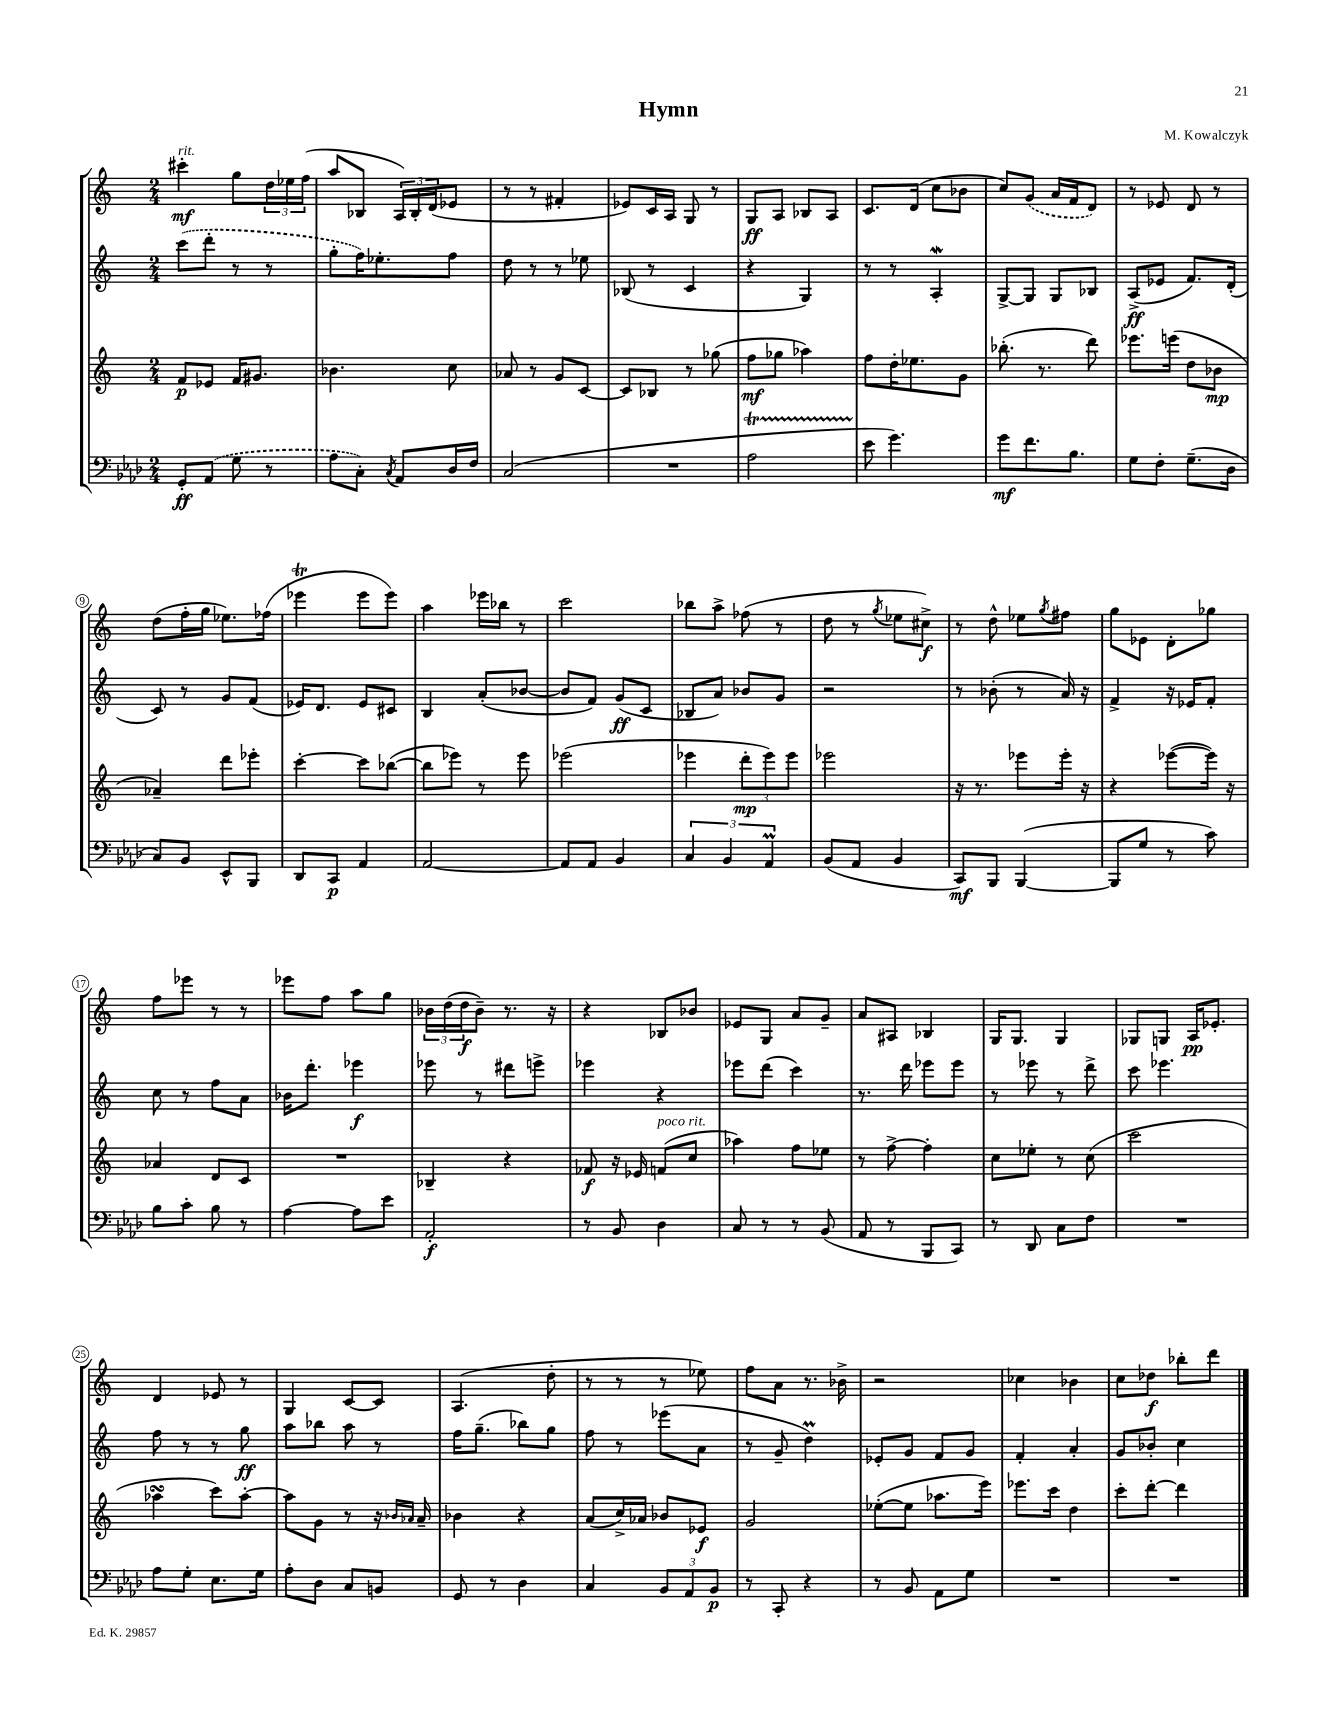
\header { title = "Hymn" composer = "M. Kowalczyk" }
<<
\new StaffGroup <<
\new Staff = "s0" {
    \clef treble \key c \major \numericTimeSignature \time 2/4
    cis'''4-.\mf^\markup { \italic "rit." } g''8 \tuplet 3/2 { d''16 ees''16 f''16( } |
    a''8 bes8 \tuplet 3/2 { a16) bes16-. d'16( } ees'8 |
    r8 r8 fis'4-. |
    ees'8) c'16 a16 g8 r8 |
    g8\ff a8 bes8 a8 |
    c'8. d'16( c''8 bes'8 |
    c''8) \once \slurDashed g'8( a'16 f'16 d'8) |
    r8 ees'8 d'8 r8 |
    d''8( f''16-. g''16 ees''8.) fes''16( |
    ees'''4\trill ees'''8 ees'''8) |
    a''4 ees'''16 bes''16 r8 |
    c'''2 |
    bes''8 a''8-> fes''8( r8 |
    d''8 r8 \acciaccatura { g''8 } ees''8 cis''8->\f) |
    r8 d''8-^ ees''8 \acciaccatura { g''8 } fis''8 |
    g''8 ees'8 d'8-. ges''8 |
    f''8 ees'''8 r8 r8 |
    ees'''8 f''8 a''8 g''8 |
    \tuplet 3/2 { bes'16 d''16( d''16\f } bes'8--) r8. r16 |
    r4 bes8 bes'8 |
    ees'8 g8 a'8 g'8-- |
    a'8 ais8 bes4 |
    g16 g8. g4 |
    ges8 g8 a16\pp ees'8.-. |
    d'4 ees'8 r8 |
    g4 c'8~ c'8 |
    a4.( d''8-. |
    r8 r8 r8 ees''8) |
    f''8 a'8 r8. bes'16-> |
    r2 |
    ces''4 bes'4 |
    c''8 des''8\f bes''8-. d'''8 \bar "|." |
}
\new Staff = "s1" {
    \clef treble \key c \major \numericTimeSignature \time 2/4
    \once \slurDashed c'''8( d'''8-. r8 r8 |
    g''8-. f''16) ees''8.-. f''8 |
    d''8 r8 r8 ees''8 |
    bes8( r8 c'4 |
    r4 g4) |
    r8 r8 a4-.\mordent |
    g8~-> g8 g8 bes8 |
    a8->\ff( ees'8 f'8.) d'16-.( |
    c'8) r8 g'8 f'8( |
    ees'16) d'8. ees'8 cis'8 |
    b4 a'8-.( bes'8~ |
    bes'8 f'8) g'8\ff( c'8 |
    bes8 a'8) bes'8 g'8 |
    r2 |
    r8 bes'8-.( r8 a'16) r16 |
    f'4-> r16 ees'16 f'8-. |
    c''8 r8 f''8 a'8 |
    bes'16 d'''8.-. ees'''4\f |
    ees'''8 r8 dis'''8 e'''8-> |
    ees'''4 r4 |
    ees'''8 d'''8( c'''4) |
    r8. d'''16 ees'''8 ees'''8 |
    r8 ees'''8 r8 d'''8-> |
    c'''8 ees'''4. |
    f''8 r8 r8 g''8\ff |
    a''8 bes''8 a''8 r8 |
    f''16 g''8.--( bes''8) g''8 |
    f''8 r8 ees'''8( a'8 |
    r8 g'8-- d''4\prall) |
    ees'8-. g'8 f'8 g'8 |
    f'4-. a'4-. |
    g'8 bes'8-. c''4 \bar "|." |
}
\new Staff = "s2" {
    \clef treble \key c \major \numericTimeSignature \time 2/4
    f'8\p ees'8 f'16 gis'8. |
    bes'4. c''8 |
    aes'8 r8 g'8 c'8~ |
    c'8 bes8 r8 ges''8( |
    f''8\mf ges''8 aes''4) |
    f''8 d''16-. ees''8. g'8 |
    bes''8.-.( r8. d'''8) |
    ees'''8. e'''16( d''8 bes'8\mp |
    aes'4--) d'''8 ees'''8-. |
    c'''4~-. c'''8 bes''8~( |
    bes''8 ees'''8) r8 ees'''8 |
    ees'''2( |
    ees'''4 \tuplet 3/2 { d'''8-.\mp ees'''8) ees'''8 } |
    ees'''2 |
    r16 r8. ees'''8 ees'''16-. r16 |
    r4 ees'''8~( ees'''16) r16 |
    aes'4 d'8 c'8 |
    R2 |
    bes4-- r4 |
    fes'8\f r16 ees'16 f'8^\markup { \italic "poco rit." }( c''8 |
    aes''4) f''8 ees''8 |
    r8 f''8~-> f''4-. |
    c''8 ees''8-. r8 c''8( |
    c'''2 |
    aes''4\turn c'''8) aes''8~-. |
    aes''8 g'8 r8 r16 \grace { bes'16 aes'16 } aes'16-- |
    bes'4 r4 |
    a'8( c''16->) aes'16 bes'8 ees'8\f |
    g'2 |
    ees''8~-.( ees''8 aes''8. e'''16) |
    ees'''8. c'''16 d''4 |
    c'''8-. d'''8~-. d'''4 \bar "|." |
}
\new Staff = "s3" {
    \clef bass \key aes \major \numericTimeSignature \time 2/4
    g,8-.\ff \once \slurDashed aes,8( g8 r8 |
    aes8 c8-.) \acciaccatura { c8 } aes,8 des16 f16 |
    c2( |
    R2 |
    aes2\startTrillSpan |
    ees'8\stopTrillSpan g'4.) |
    g'8\mf f'8. bes8. |
    g8 f8-. g8.--( des16 |
    c8) bes,8 ees,8-^ bes,,8 |
    des,8 c,8\p aes,4 |
    aes,2~ |
    aes,8 aes,8 bes,4 |
    \tuplet 3/2 { c4 bes,4 aes,4\prall } |
    bes,8( aes,8 bes,4 |
    c,8\mf) bes,,8 bes,,4~( |
    bes,,8 g8 r8 c'8) |
    bes8 c'8-. bes8 r8 |
    aes4~ aes8 ees'8 |
    aes,2-.\f |
    r8 bes,8 des4 |
    c8 r8 r8 bes,8( |
    aes,8 r8 bes,,8 c,8) |
    r8 des,8 c8 f8 |
    R2 |
    aes8 g8-. ees8. g16 |
    aes8-. des8 c8 b,8 |
    g,8 r8 des4 |
    c4 \tuplet 3/2 { bes,8 aes,8 bes,8\p } |
    r8 c,8-. r4 |
    r8 bes,8 aes,8 g8 |
    R2 |
    R2 \bar "|." |
}
>>
>>
\layout { \context { \Score \override BarNumber.stencil = #(make-stencil-circler 0.1 0.3 ly:text-interface::print) } }
